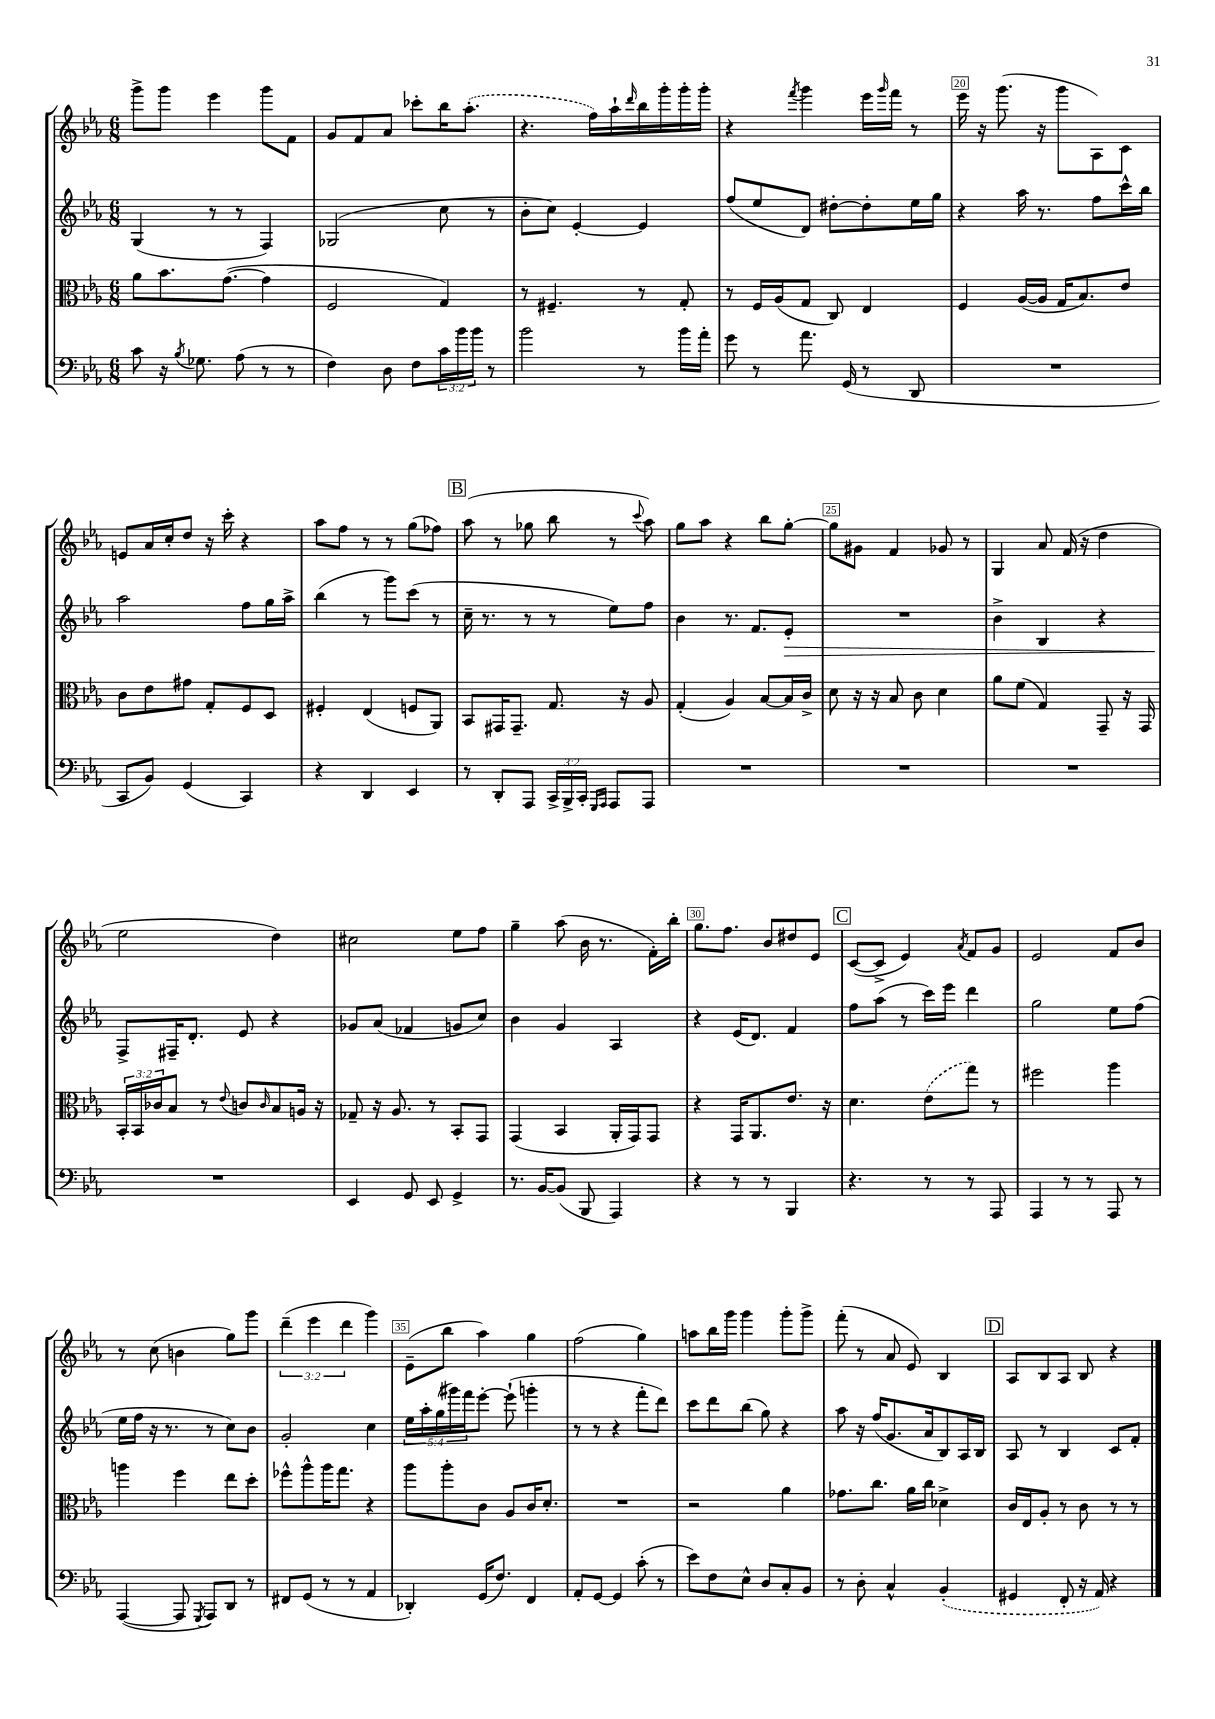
<<
\new StaffGroup <<
\new Staff = "s0" {
    \clef treble \key ees \major \numericTimeSignature \time 6/8 \override Staff.TupletNumber.text = #tuplet-number::calc-fraction-text
    g'''8-> g'''8 ees'''4 g'''8 f'8 |
    g'8 f'8 aes'8 ces'''8-. bes''16 \once \slurDashed aes''8.-.( |
    r4. f''16) aes''16-! \grace { d'''16 } bes''16 g'''16-. g'''16-. g'''16-. |
    r4 \acciaccatura { f'''8 } g'''4 ees'''16 \grace { g'''16 } f'''16 r8 |
    ees'''16 r16 g'''8.( r16 g'''8 aes8) c'8 |
    e'8 aes'16 c''16-. d''8 r16 c'''16-. r4 |
    aes''8 f''8 r8 r8 g''8( fes''8) |
    \mark \markup { \box "B" } aes''8( r8 ges''8 bes''8 r8 \appoggiatura { c'''8 } aes''8) |
    g''8 aes''8 r4 bes''8 g''8~-. |
    g''8 gis'8 f'4 ges'8 r8 |
    g4 aes'8 f'16( r16 d''4 |
    ees''2 d''4) |
    cis''2 ees''8 f''8 |
    g''4-- aes''8( bes'16 r8. f'16-.) bes''16-. |
    g''8. f''8. bes'8 dis''8 ees'8 |
    \mark \markup { \box "C" } c'8~( c'8-> ees'4) \acciaccatura { aes'8 } f'8 g'8 |
    ees'2 f'8 bes'8 |
    r8 c''8( b'4 g''8) g'''8 |
    \tuplet 3/2 { d'''4--( ees'''4 d'''4 } g'''4) |
    ees'8--( bes''8 aes''4) g''4 |
    f''2( g''4) |
    a''8 bes''16 g'''16 g'''4 g'''8-. g'''8-> |
    f'''8-.( r8 aes'8 ees'8) bes4 |
    \mark \markup { \box "D" } aes8 bes8 aes8 bes8 r4 \bar "|." |
}
\new Staff = "s1" {
    \clef treble \key ees \major \numericTimeSignature \time 6/8 \override Staff.TupletNumber.text = #tuplet-number::calc-fraction-text
    g4( r8 r8 f4) |
    ges2( c''8 r8 |
    bes'8-. c''8) ees'4~-. ees'4 |
    f''8( ees''8 d'8) dis''8~-. dis''8-. ees''16 g''16 |
    r4 aes''16 r8. f''8 c'''16-^ bes''16 |
    aes''2 f''8 g''16 aes''16-> |
    bes''4( r8 g'''8) c'''8( r8 |
    \mark \markup { \box "B" } c''16-- r8. r8 r8 ees''8) f''8 |
    bes'4 r8. f'8. ees'8-.\> |
    R2. |
    bes'4-> bes4 r4 |
    f8->\! fis16-- d'8.-. ees'8 r4 |
    ges'8 aes'8( fes'4 g'8 c''8) |
    bes'4 g'4 aes4 |
    r4 ees'16( d'8.) f'4 |
    \mark \markup { \box "C" } f''8 aes''8( r8 c'''16) ees'''16 d'''4 |
    g''2 ees''8 f''8( |
    ees''16 f''16 r16 r8. r8 c''8) bes'8 |
    g'2-. c''4 |
    \tuplet 5/4 { ees''16 aes''16-. g''16( gis'''16) f'''16 } ees'''8~-. ees'''8-!( g'''4-. |
    r8 r8 r4 f'''8-. d'''8) |
    c'''8 d'''8 bes''8( g''8) r4 |
    aes''8 r16 f''16( g'8. aes'16 bes8) aes16 bes16 |
    \mark \markup { \box "D" } aes8 r8 bes4 c'8 f'8-. \bar "|." |
}
\new Staff = "s2" {
    \clef alto \key ees \major \numericTimeSignature \time 6/8 \override Staff.TupletNumber.text = #tuplet-number::calc-fraction-text
    aes'8 bes'8. g'8.~( g'4 |
    f2 g4) |
    r8 fis4.-- r8 g8-. |
    r8 f16 aes16( g8 c8) ees4 |
    f4 aes16~( aes16 g16 bes8.) ees'8 |
    c'8 ees'8 gis'8 g8-. f8 d8 |
    fis4-. ees4( f8 aes,8) |
    \mark \markup { \box "B" } bes,8 gis,16 gis,8.-- g8. r16 aes8 |
    g4-.( aes4) bes8~ bes16 c'16-> |
    d'8 r16 r16 bes8 c'8 d'4 |
    aes'8 f'8( g4) g,8-- r16 g,16 |
    \tuplet 3/2 { bes,16-. bes,16 ces'16 } bes8 r8 \appoggiatura { ees'8 } c'8 \grace { c'16 } bes8 a16 r16 |
    ges8-- r16 aes8. r8 bes,8-. g,8 |
    g,4( bes,4 aes,16-. g,16) g,8 |
    r4 g,16 aes,8. ees'8. r16 |
    \mark \markup { \box "C" } d'4. \once \slurDashed ees'8( g''8) r8 |
    fis''2 aes''4 |
    a''4 f''4 ees''8 d''8-. |
    fes''8-^ aes''8-^ aes''16 g''8. r4 |
    aes''8 aes''8-. c'8 aes8 c'16 d'8.-. |
    R2. |
    r2 aes'4 |
    ges'8. c''8. aes'16 c''16 des'4-> |
    \mark \markup { \box "D" } c'16 ees16 aes8-. r8 c'8 r8 r8 \bar "|." |
}
\new Staff = "s3" {
    \clef bass \key ees \major \numericTimeSignature \time 6/8 \override Staff.TupletNumber.text = #tuplet-number::calc-fraction-text
    c'8 r16 \acciaccatura { bes8 } ges8. aes8( r8 r8 |
    f4) d8 f8 \tuplet 3/2 { c'16 bes'16 bes'16 } r8 |
    bes'2 r8 bes'16 aes'16-. |
    g'8 r8 aes'8. g,16( r8 d,8 |
    R2. |
    c,8 bes,8) g,4( c,4) |
    r4 d,4 ees,4 |
    \mark \markup { \box "B" } r8 d,8-. aes,,8 \tuplet 3/2 { c,16-> bes,,16-> c,16-. } \grace { g,,16 aes,,16 } aes,,8 aes,,8 |
    R2. |
    R2. |
    R2. |
    R2. |
    ees,4 g,8 ees,8 g,4-> |
    r8. bes,16~ bes,8( bes,,8 aes,,4) |
    r4 r8 r8 bes,,4 |
    \mark \markup { \box "C" } r4. r8 r8 aes,,8 |
    aes,,4 r8 r8 aes,,8 r8 |
    aes,,4~( aes,,8 \acciaccatura { g,,8 } aes,,8) d,8 r8 |
    fis,8 g,8( r8 r8 aes,4 |
    des,4-.) g,16( f8.) f,4 |
    aes,8-. g,8~ g,4 c'8-.( r8 |
    ees'8) f8 ees8-^ d8 c8-. bes,8 |
    r8 d8-. c4-^ \once \slurDashed bes,4-.( |
    \mark \markup { \box "D" } gis,4 f,8-. r16 aes,16) r4 \bar "|." |
}
>>
>>
\layout { \context { \Score currentBarNumber = #16 \override BarNumber.break-visibility = ##(#f #t #t) barNumberVisibility = #(every-nth-bar-number-visible 5) \override BarNumber.stencil = #(make-stencil-boxer 0.1 0.3 ly:text-interface::print) } }
